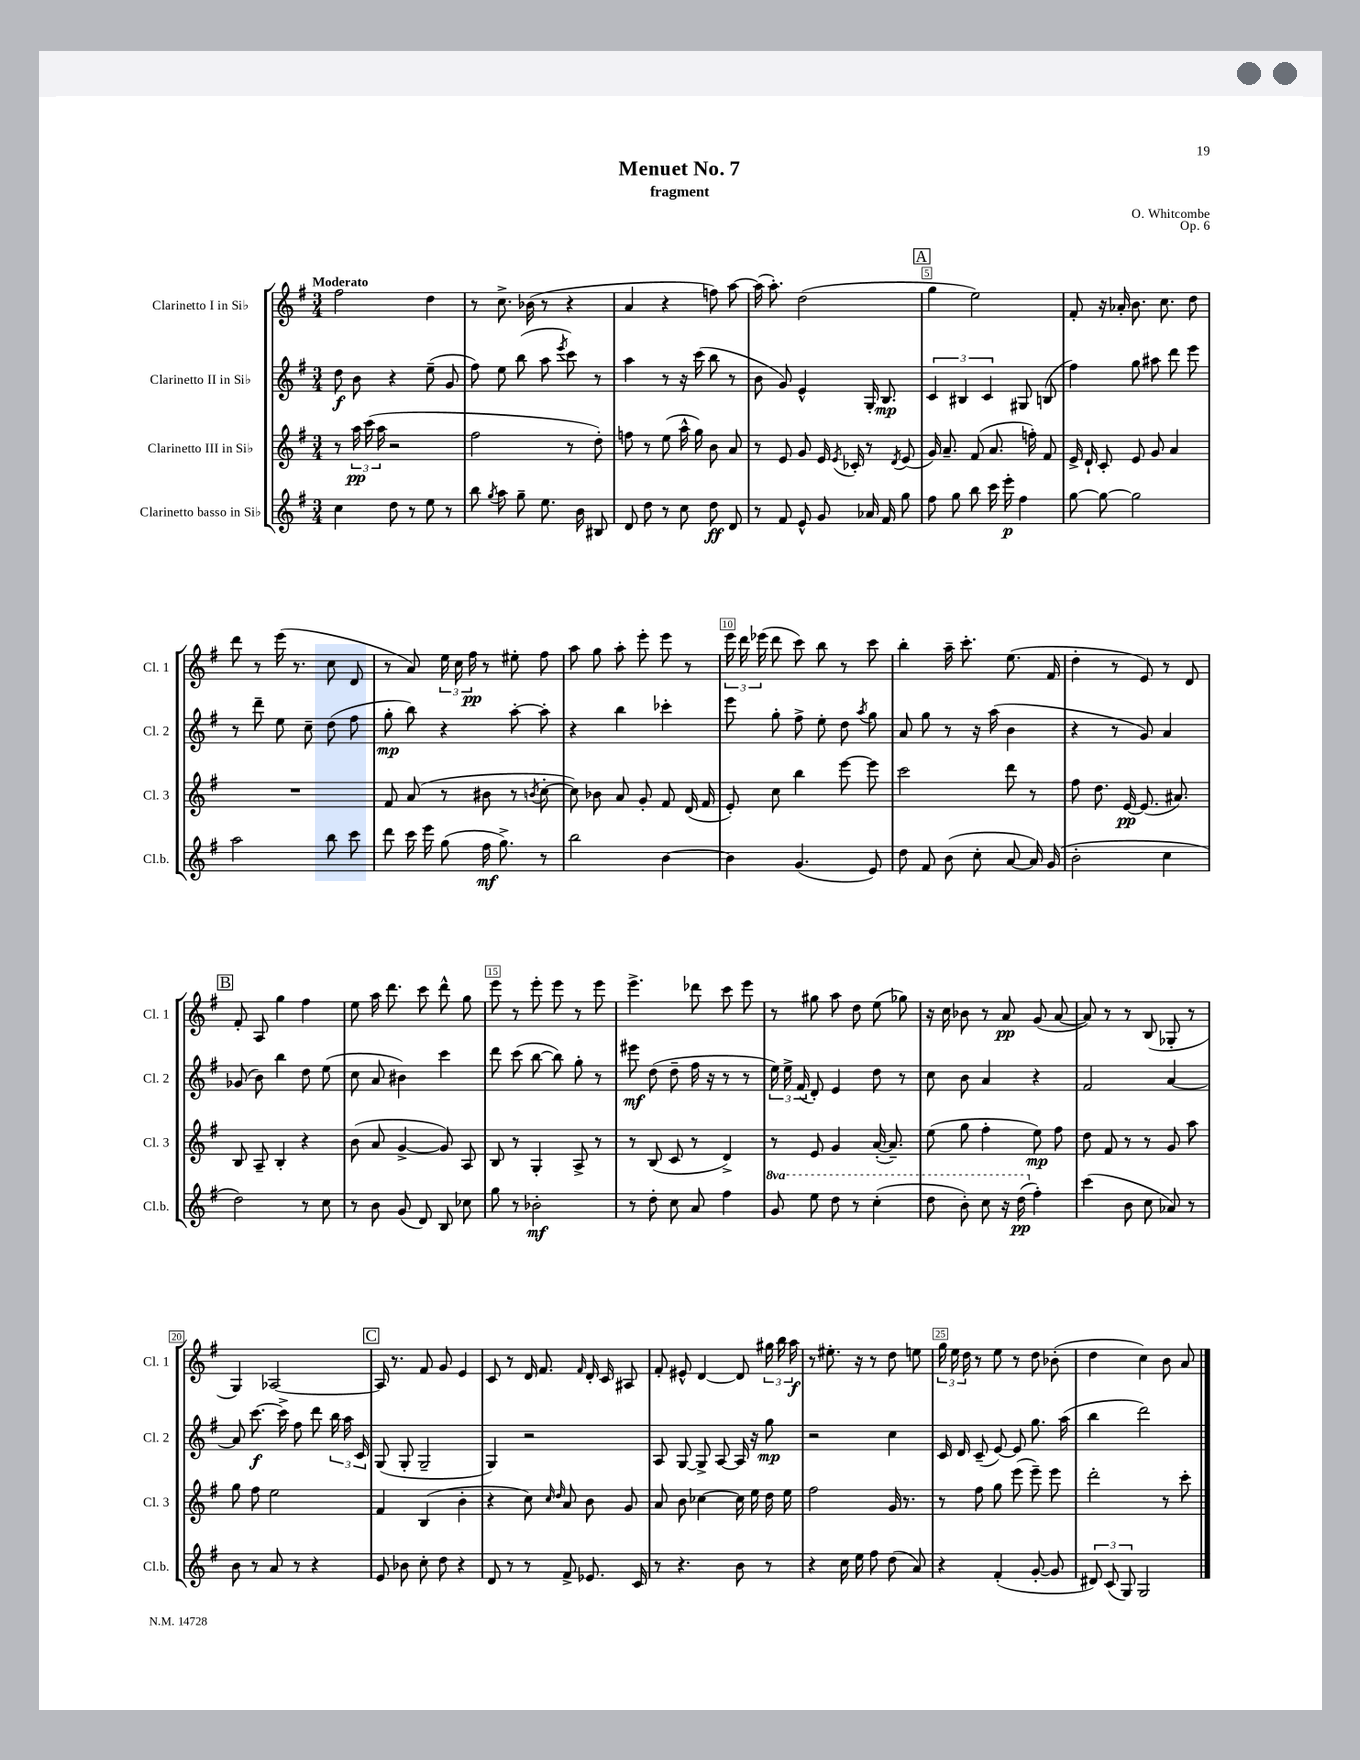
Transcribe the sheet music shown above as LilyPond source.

\header { title = "Menuet No. 7" composer = "O. Whitcombe" subtitle = "fragment" opus = "Op. 6" }
<<
\new StaffGroup <<
\new Staff = "s0" \with { instrumentName = "Clarinetto I in Sib" shortInstrumentName = "Cl. 1" } {
    \clef treble \key g \major \numericTimeSignature \time 3/4 \tempo "Moderato"
    \autoBeamOff fis''2 d''4 |
    r8 c''8.-> bes'16( r8 r4 |
    a'4 r4 f''8) a''8~ |
    a''16( a''8.-.) d''2( |
    \mark \markup { \box "A" } g''4 e''2) |
    fis'8-. r16 aes'16-. b'8. c''8. d''8 |
    d'''8 r8 e'''16( r8. c''8 d'8 |
    r8 a'8) \tuplet 3/2 { e''16 c''16 fis''16\pp } r8 eis''8-. fis''8 |
    a''8 g''8 a''8-. e'''8-. e'''8 r8 |
    \tuplet 3/2 { e'''16 d'''16 ees'''16( } d'''8 c'''8) b''8 r8 c'''8 |
    b''4-. a''16-- c'''8.-. e''8.( fis'16 |
    d''4-. r8 e'8) r8 d'8 |
    \mark \markup { \box "B" } fis'8-. a8 g''4 fis''4 |
    e''8 a''16 d'''8. c'''8 d'''8-^ g''8 |
    e'''8 r8 e'''8-. e'''8 r8 e'''8 |
    e'''4.-> des'''8 c'''8 e'''8 |
    r8 gis''8 a''8 d''8 e''8( ges''8) |
    r16 c''16 bes'8 r8 a'8\pp g'8( a'8~ |
    a'8) r8 r8 b8( ges8-. r8 |
    g4) aes2~ |
    \mark \markup { \box "C" } aes16 r8. fis'8 g'8 e'4 |
    c'8 r8 d'16 fis'8. \grace { fis'16 } d'16-. c'16 ais8 |
    fis'8-. eis'8-^ d'4~ d'8 \tuplet 3/2 { gis''16 b''16 a''16\f } |
    r8 eis''8.-. r16 r8 d''8 e''8 |
    \tuplet 3/2 { g''16 e''16 d''16 } r8 e''8 r8 d''8 bes'8-.( |
    d''4 c''4) b'8 a'8 \bar "|." |
}
\new Staff = "s1" \with { instrumentName = "Clarinetto II in Sib" shortInstrumentName = "Cl. 2" } {
    \clef treble \key g \major \numericTimeSignature \time 3/4
    \autoBeamOff d''8\f b'8 r4 e''8--( g'8 |
    fis''8) e''8 b''8( a''8 \acciaccatura { e'''8 } c'''8) r8 |
    a''4 r8 r16 c'''16( b''8 r8 |
    b'8 g'8) e'4-^ g16-. b8.\mp |
    \mark \markup { \box "A" } \tuplet 3/2 { c'4 bis4 c'4 } gis8 b8( |
    fis''4) g''8 ais''8 d'''8 e'''8 |
    r8 d'''8-- e''8 c''8-- d''8( fis''8 |
    g''8-.\mp b''8) r4 a''8~-. a''8-. |
    r4 b''4 ces'''4-. |
    e'''8 g''8-. fis''8-> e''8-. d''8 \acciaccatura { a''8 } g''8 |
    a'8 g''8 r8 r16 a''16( b'4 |
    r4 r8 g'8) a'4 |
    \mark \markup { \box "B" } ges'8( b'8) b''4 d''8 e''8( |
    c''8 a'8 bis'4) c'''4 |
    d'''8 c'''8( b''8~ b''8) g''8-. r8 |
    eis'''8\mf d''8( d''8-- fis''16 r16 r8 r8 |
    \tuplet 3/2 { e''16) e''16-> fis'16( } d'8-.) e'4 d''8 r8 |
    c''8 b'8 a'4 r4 |
    fis'2 a'4~ |
    a'8 c'''8.~\f c'''16-> fis''8 d'''8 \tuplet 3/2 { b''16 a''16 c'16 } |
    \mark \markup { \box "C" } g8( g8-. g2-- |
    g4) r2 |
    a8 g8~ g8-> a8~ a16 r16 g''8\mp |
    r2 c''4 |
    c'16 d'16 c'8--( e'8~) e'8 g''8. a''16( |
    b''4 d'''2) \bar "|." |
}
\new Staff = "s2" \with { instrumentName = "Clarinetto III in Sib" shortInstrumentName = "Cl. 3" } {
    \clef treble \key g \major \numericTimeSignature \time 3/4
    \autoBeamOff r8 \tuplet 3/2 { a''16\pp c'''16( a''16 } r2 |
    fis''2 r8 d''8-.) |
    f''8 r8 e''8( a''16-^ g''16) b'8 a'8 |
    r8 e'8 g'8 e'16 \acciaccatura { e'8 } ces'16-. r8 \acciaccatura { d'8 } e'8( |
    \mark \markup { \box "A" } g'16) a'8.-- fis'8( a'8. f''16-.) fis'8 |
    e'16-> d'16-! c'8-. e'8 g'8 a'4 |
    R2. |
    fis'8 a'8( r8 bis'8 r8 \acciaccatura { b'8 } c''8~-. |
    c''8) bes'8 a'8 g'8-. fis'8 d'16( fis'16 |
    e'8-.) c''8 b''4 e'''8~ e'''8 |
    c'''2 d'''8 r8 |
    fis''8 d''8. e'16~\pp e'8.( ais'8.) |
    \mark \markup { \box "B" } b8 a8-- b4-. r4 |
    b'8( a'8 g'4~-> g'8) a8 |
    b8 r8 g4-. a8-> r8 |
    r8 b8( c'8 r8 d'4->) |
    r8 e'8 g'4 a'16~-.( a'8.--) |
    e''8( g''8 fis''4-. e''8\mp) fis''8 |
    d''8 fis'8 r8 r8 g'8 a''8 |
    g''8 fis''8 e''2 |
    \mark \markup { \box "C" } fis'4 b4( b'4-. |
    r4 c''8) \grace { c''16 d''16 } a'8 b'8 g'8 |
    a'8 b'8 ces''4~ ces''16 e''16 d''16 e''16 |
    fis''2 g'16 r8. |
    r8 fis''8 g''8 e'''8( e'''8--) e'''8 |
    d'''2-. r8 c'''8-. \bar "|." |
}
\new Staff = "s3" \with { instrumentName = "Clarinetto basso in Sib" shortInstrumentName = "Cl.b." } {
    \clef treble \key g \major \numericTimeSignature \time 3/4 \set Staff.ottavationMarkups = #ottavation-simple-ordinals
    \autoBeamOff c''4 d''8 r8 e''8 r8 |
    b''8 \acciaccatura { g''8 } a''8 g''8-- e''8. b'16 bis8 |
    d'8 d''8 r8 c''8 d''8\ff d'8 |
    r8 fis'8 e'8-^ g'8 aes'16 fis'16 g''8 |
    \mark \markup { \box "A" } fis''8 g''8 b''8 c'''16 e'''16-.\p fis''4 |
    g''8~ g''8~ g''2 |
    a''2 b''8 c'''8 |
    d'''8 c'''16 e'''16 g''8( fis''16\mf g''8.->) r8 |
    b''2 b'4~ |
    b'4 g'4.( e'8) |
    d''8 fis'8 b'8( c''8-. a'8~ a'16) g'16( |
    b'2-. c''4 |
    \mark \markup { \box "B" } d''2) r8 c''8 |
    r8 b'8 g'8( d'8) b8 ces''8 |
    g''8 r8 bes'2-.\mf |
    r8 d''8-. c''8 a'8 fis''4 |
    \ottava #1 g''8 e'''8 d'''8 r8 c'''4-.( |
    d'''8 b''8-.) c'''8 r16 d'''16\pp( \ottava #0 fis''4-.) |
    c'''4( b'8 c''8 aes'8) r8 |
    b'8 r8 a'8 r8 r4 |
    \mark \markup { \box "C" } e'8 bes'8 c''8-. d''8 r4 |
    d'8 r8 r8 fis'8-> ees'8. c'16 |
    r8 r4. b'8 r8 |
    r4 c''16 e''16 fis''8 d''8( a'8) |
    r4 fis'4-.( g'8~-. g'8 |
    \tuplet 3/2 { dis'8) c'8( g8) } g2 \bar "|." |
}
>>
>>
\layout { \context { \Score \override BarNumber.break-visibility = ##(#f #t #t) barNumberVisibility = #(every-nth-bar-number-visible 5) \override BarNumber.stencil = #(make-stencil-boxer 0.1 0.3 ly:text-interface::print) } }
